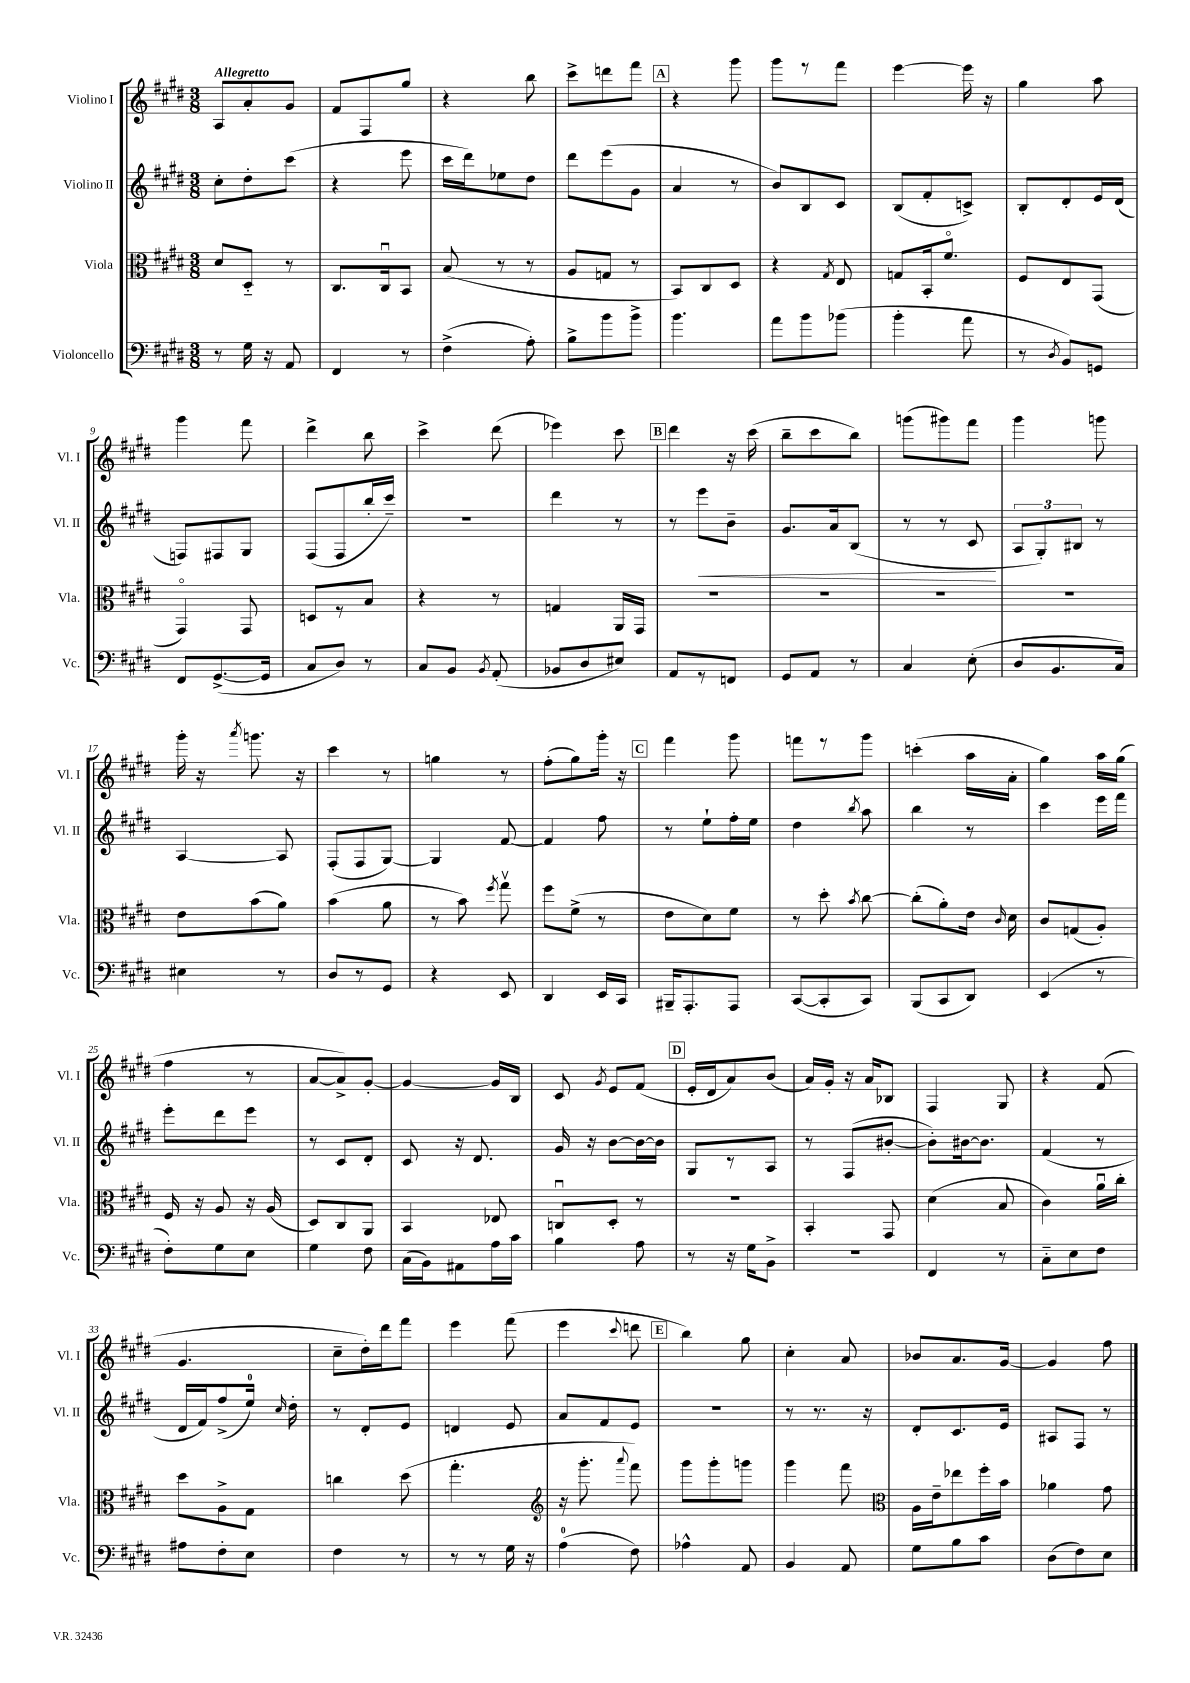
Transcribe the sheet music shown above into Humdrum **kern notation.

**kern	**kern	**kern	**kern
*staff4	*staff3	*staff2	*staff1
*clefF4	*clefC3	*clefG2	*clefG2
*k[f#c#g#d#]	*k[f#c#g#d#]	*k[f#c#g#d#]	*k[f#c#g#d#]
*M3/8	*M3/8	*M3/8	*M3/8
8r	8d#	8cc#'	8A
16G#	8D#'~	8dd#'	8a'
16r	.	.	.
8AA	8r	(8ccc#	8g#
=	=	=	=
4FF#	8.C#	4r	8f#
.	.	.	8F#
.	16C#u	.	.
8r	8BB	8eee	8gg#
=	=	=	=
(4F#^	(8B	16ccc#	4r
.	.	16ddd#)	.
.	8r	8ee-	.
8A')	8r	8dd#	8bb
=	=	=	=
8B^	8A	8ddd#	8ccc#^
8b	8G	(8eee	8ddd
8b^	8r	8g#	8fff#
=	=	=	=
4.b	8BB)	4a	4r
.	8C#	.	.
.	8D#	8r	8ggg#
=	=	=	=
8a	4r	8b)	8ggg#
8b	.	8B	8r
.	8qG#	.	.
(8b-	8E	8c#	8fff#
=	=	=	=
4b'	8G	(8B	[4eee
.	16BB'	8f#'	.
.	8.f#o	.	.
8a	.	8c^)	16eee]
.	.	.	16r
=	=	=	=
8r	8F#	8B'	4gg#
8qD#	.	.	.
8BB)	8E	8d#'	.
8GG	(8GG#	16e	8aa
.	.	(16d#	.
=	=	=	=
8FF#	4GG#o)	8F)	4ggg#
([8.GG#^	.	8F#	.
.	8GG#	8G#	8fff#
16GG#]	.	.	.
=	=	=	=
8C#	8D	(8F#	4ddd#^
8D#)	8r	8F#	.
8r	8B	16bb'	8bb
.	.	16ccc#~)	.
=	=	=	=
8C#	4r	4.r	4ccc#^
8BB	.	.	.
8qBB	.	.	.
(8AA'	8r	.	(8ddd#
=	=	=	=
8BB-	4G	4ddd#	4eee-)
8D#	.	.	.
8E#)	16AA	8r	8ccc#
.	16GG#	.	.
=	=	=	=
8AA	4.r	8r	4ddd#
8r	.	8eee	.
8FF	.	8b~	16r
.	.	.	(16ccc#
=	=	=	=
8GG#	4.r	8.g#	8bb~
8AA	.	.	8ccc#
.	.	16a	.
8r	.	(8B	8bb)
=	=	=	=
4C#	4.r	8r	(8ggg
.	.	8r	8ggg#)
(8E'	.	8c#	8fff#
=	=	=	=
8D#	4.r	12A	4ggg#
.	.	12G#')	.
8.BB	.	.	.
.	.	12B#	.
.	.	8r	8ggg
16C#)	.	.	.
=	=	=	=
4E#	8e	[4A	16ggg#'
.	.	.	16r
.	.	.	8qaaa
.	(8b	.	8.ggg
8r	8a)	8A]	.
.	.	.	16r
=	=	=	=
8D#	(4b	(8F#'	4ccc#
8r	.	8F#	.
8GG#	8a	[8G#)	8r
=	=	=	=
4r	8r	4G#]	4gg
.	8b)	.	.
.	8qff#	.	.
8EE	8gg#v	[8f#	8r
=	=	=	=
4DD#	8ff#	4f#]	(8ff#'
.	(8f#^	.	8gg#)
16EE	8r	8ff#	16ggg#'
16CC#	.	.	16r
=	=	=	=
16BBB#~	8e	8r	4fff#
8.AAA'	.	.	.
.	8d#)	8ee`	.
8AAA	8f#	16ff#'	8ggg#
.	.	16ee	.
=	=	=	=
([8CC#	8r	4dd#	8fff
8CC#']	8dd#'	.	8r
.	8qb	8qbb	.
8CC#)	[8cc#	8aa	8ggg#
=	=	=	=
(8BBB	(8cc#']	4bb	(4ccc'
8CC#	8a')	.	.
8DD#)	16e	8r	16aa
.	16qqc#	.	.
.	16d#	.	16a'
=	=	=	=
(4EE	8c#	4ccc#	4gg#)
.	(8G	.	.
8r	8A')	16eee	16aa
.	.	16fff#	(16gg#
=	=	=	=
8F#')	16F#	8eee'	4ff#
.	16r	.	.
8G#	8A	8ddd#	.
8E	16r	8eee	8r
.	(16A	.	.
=	=	=	=
4G#	8D#)	8r	[8a
.	8C#	8c#	8a^])
8F#	8AA	8d#'	[8g#'
=	=	=	=
(16C#	4BB	8c#	4g#_
16BB)	.	.	.
8AA#	.	16r	.
.	.	8.d#	.
16A	8E-	.	16g#]
16c#	.	.	16B
=	=	=	=
4B	8Cu	16g#	8c#
.	.	16r	.
.	.	.	8qg#
.	8D#'	[8b	8e
8A	8r	16b_	(8f#
.	.	16b]	.
=	=	=	=
8r	4.r	8G#	16e'
.	.	.	16d#
16r	.	8r	8a)
16G#	.	.	.
8BB^	.	8A	(8b
=	=	=	=
4.r	4BB'	8r	16a)
.	.	.	16g#'
.	.	(8F#	16r
.	.	.	16a
.	8GG#	[8b#'	8B-
=	=	=	=
4FF#	(4d#	8b#'])	4F#
.	.	[16b#	.
.	.	8.b#]	.
8r	8B	.	8G#
=	=	=	=
8C#'~	4c#)	(4f#	4r
8E	.	.	.
8F#	16au	8r	(8f#
.	16cc#'	.	.
=	=	=	=
8A#	8dd#	16d#	4.g#
.	.	16f#)	.
8F#'	8A^	(8ff#^	.
8E	8G#	16ee)	.
.	.	16qqcc#	.
.	.	16dd#'	.
=	=	=	=
4F#	4cc	8r	8cc#~
.	.	8d#'	16dd#')
.	.	.	16ddd#
8r	(8dd#	8e	8fff#
=	=	=	=
8r	4.gg#'	4d	4eee
8r	.	.	.
16G#	.	8e	(8fff#
16r	.	.	.
=	=	=	=
*	*clefG2	*	*
(4A	16r	8a	4eee
.	8.ggg#'	.	.
.	.	8f#	.
.	8qqaaa	.	8qqccc#
8F#)	8fff#)	8e	8ddd
=	=	=	=
4A-^^	8ggg#	4.r	4bb)
.	8ggg#'	.	.
8AA	8ggg	.	8gg#
=	=	=	=
4BB	4ggg#	8r	4cc#'
.	.	8.r	.
8AA	8fff#	.	8a
.	.	16r	.
=	=	=	=
*	*clefC3	*	*
8G#	16A	8d#'	8b-
.	16e~	.	.
8B	8ee-	8.c#	8.a
8c#	16ff#'	.	.
.	16b	16e	[16g#
=	=	=	=
(8D#	4a-	8A#	4g#]
8F#)	.	8F#	.
8E	8g#	8r	8ff#
==	==	==	==
*-	*-	*-	*-
